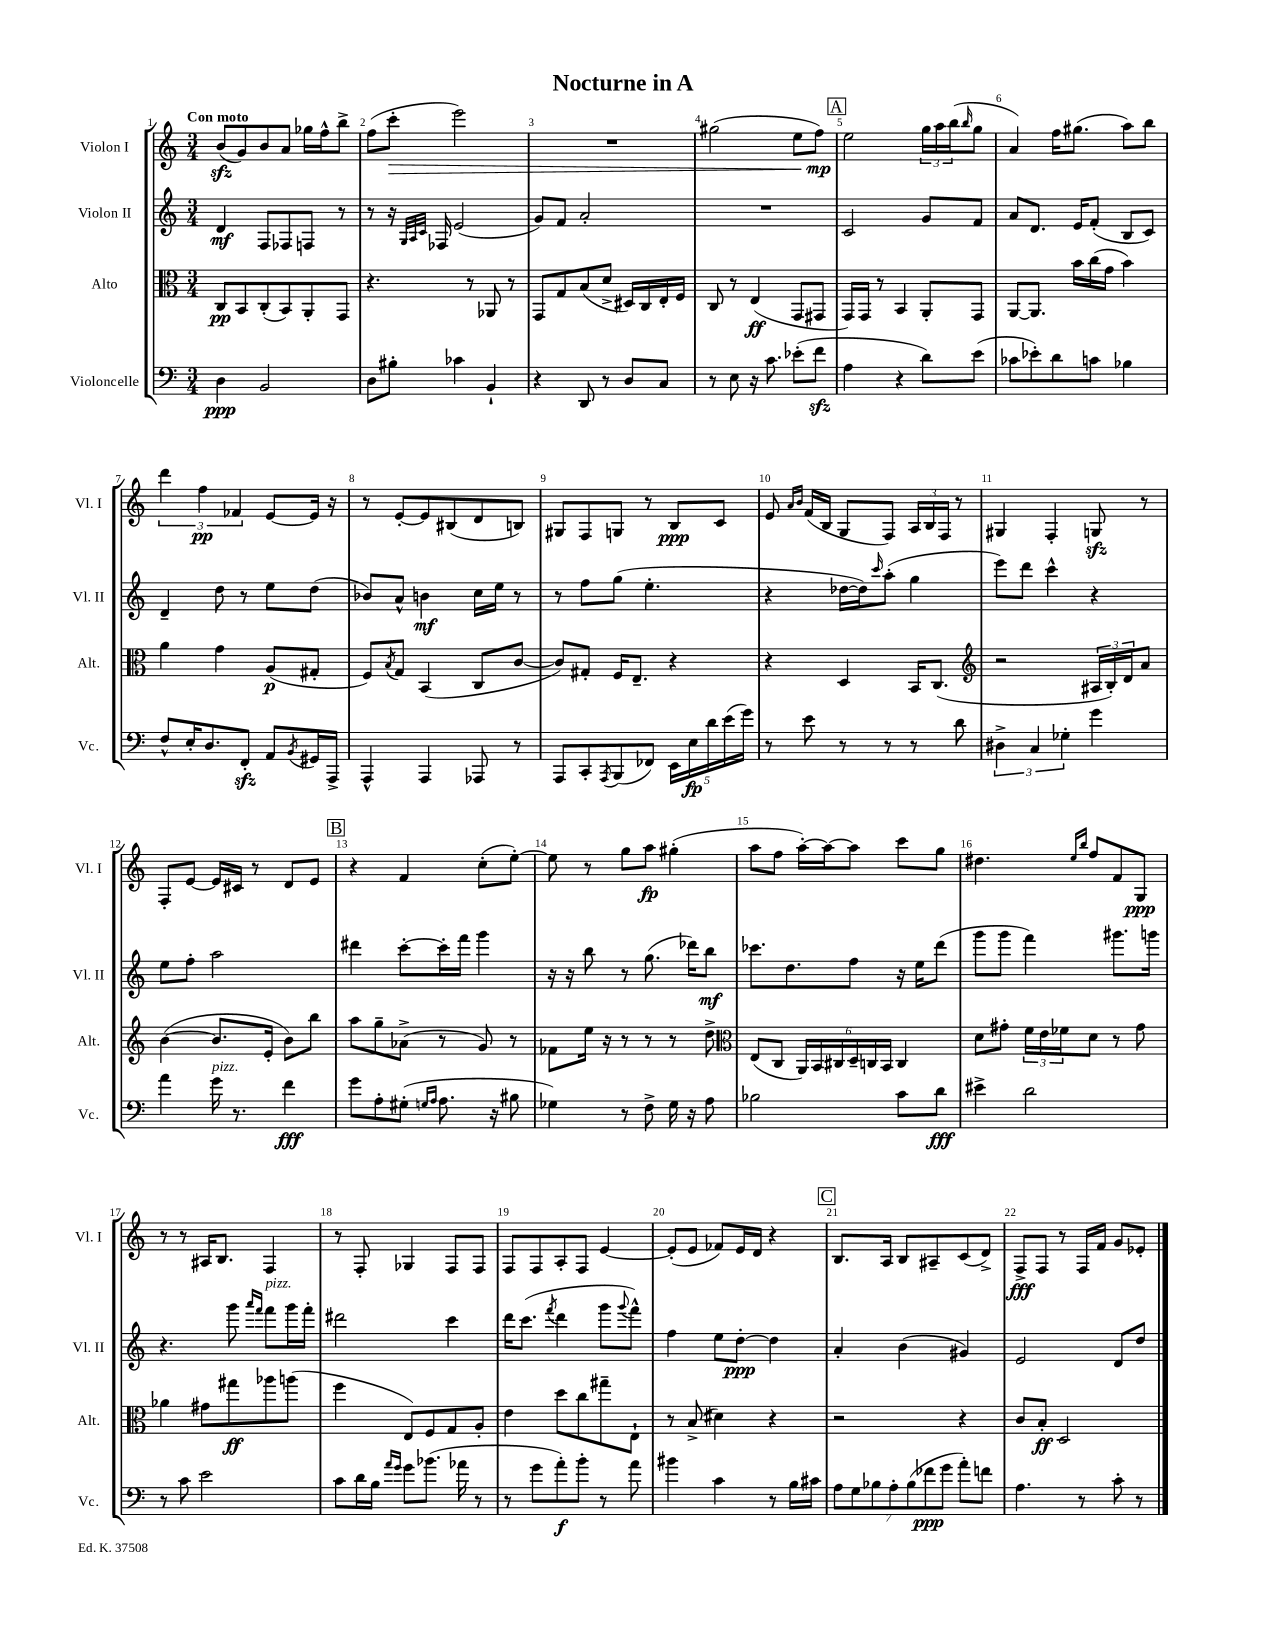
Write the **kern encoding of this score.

**kern	**dynam	**kern	**dynam	**kern	**dynam	**kern	**dynam
*part4	*part4	*part3	*part3	*part2	*part2	*part1	*part1
*staff4	*staff4	*staff3	*staff3	*staff2	*staff2	*staff1	*staff1
*I"Violoncelle	*	*I"Alto	*	*I"Violon II	*	*I"Violon I	*
*I'Vc.	*	*I'Alt.	*	*I'Vl. II	*	*I'Vl. I	*
*clefF4	*	*clefC3	*	*clefG2	*	*clefG2	*
*k[]	*	*k[]	*	*k[]	*	*k[]	*
*M3/4	*	*M3/4	*	*M3/4	*	*M3/4	*
=1	=1	=1	=1	=1	=1	=1	=1
!	!	!	!	!	!	!LO:TX:a:B:t=Con moto	!
4D\	ppp	8C/L	pp	4d/	mf	(8bzz/L	.
.	.	8BB/	.	.	.	8g/)	.
2BB/	.	(8C'/	.	8F/L	.	8b/	.
.	.	8BB/)	.	8F-X/	.	8a/J	.
.	.	8AA'/	.	8Fn/J	.	16gg-X\LL	.
.	.	.	.	.	.	16ff^^\J	.
.	.	8GG/J	.	8r	.	8bb^\J	.
=2	=2	=2	=2	=2	=2	=2	=2
8D\L	.	4.r	.	8r	.	(8ff\L	.
!	!	!	!	!	!	!	!LO:HP:b
8B#X'\J	.	.	.	16r	.	8ccc'\J	>
.	.	.	.	32qqG/LLL	.	.	.
.	.	.	.	32qqA/	.	.	.
.	.	.	.	32qqc/JJJ	.	.	.
.	.	.	.	16F-X/	.	.	.
4c-X\	.	.	.	(2e/	.	2eee\)	.
.	.	8r	.	.	.	.	.
4BB`/	.	8AA-X/	.	.	.	.	.
.	.	8r	.	.	.	.	.
=3	=3	=3	=3	=3	=3	=3	=3
4r	.	8GG/L	.	8g/L)	.	2.r	.
.	.	8G/	.	8f/J	.	.	.
8DD/	.	(8B/	.	2a'/	.	.	.
8r	.	8d^/J	.	.	.	.	.
8D/L	.	16D#X/LL)	.	.	.	.	.
.	.	16C/	.	.	.	.	.
8C/J	.	16E'/	.	.	.	.	.
.	.	16F/JJ	.	.	.	.	.
=4	=4	=4	=4	=4	=4	=4	=4
8r	.	8C/	.	2.r	.	(2gg#X\	.
8E\	.	8r	.	.	.	.	.
16r	.	(4E/	ff	.	.	.	.
8.c\	.	.	.	.	.	.	.
(8e-X'\L	.	8GG/L	.	.	.	8ee\L	.
8fzz\J	.	8GG#X/J	.	.	.	8ff\J)	mp
.	.	.	.	.	.	.	]
!!LO:REH:place=s1:t=A
=5	=5	=5	=5	=5	=5	=5	=5
4A\	.	16GG/LL)	.	2c/	.	2ee\	.
.	.	16GG/JJ	.	.	.	.	.
.	.	8r	.	.	.	.	.
4r	.	4BB/	.	.	.	.	.
8d\L)	.	8AA'/L	.	8g/L	.	24gg\LL	.
.	.	.	.	.	.	24aa\	.
.	.	.	.	.	.	(24bb\J	.
.	.	.	.	.	.	16qqbb/	.
(8e\J	.	8GG/J	.	8f/J	.	8gg\J	.
=6	=6	=6	=6	=6	=6	=6	=6
8c-X\L	.	[8AA/L	.	8a/L	.	4a/)	.
8e-X'\)	.	8.AA/J]	.	8.d/J	.	.	.
8d\	.	.	.	.	.	16ff\KL	.
.	.	16b\LL	.	16e/KL	.	(8.gg#X\J	.
8cn\J	.	(16cc\	.	(8f'/J	.	.	.
.	.	16g\JJ	.	.	.	.	.
4B-X\	.	4b\)	.	8B/L	.	8aa\L)	.
.	.	.	.	8c/J)	.	8bb\J	.
!!LO:LB:g=z
=7	=7	=7	=7	=7	=7	=7	=7
8F^^/L	.	4a\	.	4d~/	.	6ddd\	.
16E'/K	.	.	.	.	.	.	.
.	.	.	.	.	.	6ff\	pp
8.D/	.	.	.	.	.	.	.
.	.	4g\	.	8dd\	.	.	.
.	.	.	.	.	.	6f-X/	.
8FFzz'/J	.	.	.	8r	.	.	.
8AA/L	.	(8A/L	p	8ee\L	.	[8e/L	.
8qBB/	.	.	.	.	.	.	.
16GG#X/L	.	8G#X'/J	.	(8dd\J	.	16e/Jk]	.
16AAA^/JJ	.	.	.	.	.	16r	.
=8	=8	=8	=8	=8	=8	=8	=8
4AAA^^/	.	8F/L)	.	8b-X/L)	.	8r	.
.	.	8qB/	.	.	.	.	.
.	.	8G/J	.	8a^^/J	.	[8e'/L	.
4AAA/	.	(4BB/	.	4bn\	mf	8e/]	.
.	.	.	.	.	.	(8B#X/	.
8AAA-X/	.	8C/L	.	16cc\LL	.	8d/	.
.	.	.	.	16ee\JJ	.	.	.
8r	.	[8c/J	.	8r	.	8Bn/J)	.
=9	=9	=9	=9	=9	=9	=9	=9
8AAA/L	.	8c/L])	.	8r	.	8G#X/L	.
8CC'/	.	8G#X'/J	.	8ff\L	.	8F/	.
8qAAA/	.	.	.	.	.	.	.
(8BBB/	.	16F/KL	.	(8gg\J	.	8Gn/J	.
.	.	8.E~/J	.	.	.	.	.
8FF-X/J)	.	.	.	4.ee'\	.	8r	.
20EE\LL	.	4r	.	.	.	8B/L	ppp
20E\	fp	.	.	.	.	.	.
20d\	.	.	.	.	.	.	.
.	.	.	.	.	.	8c/J	.
(20e\	.	.	.	.	.	.	.
20g\JJ)	.	.	.	.	.	.	.
=10	=10	=10	=10	=10	=10	=10	=10
8r	.	4r	.	4r	.	8e/	.
.	.	.	.	.	.	16qqa/LL	.
.	.	.	.	.	.	16qqb/JJ	.
8e\	.	.	.	.	.	(16f/LL	.
.	.	.	.	.	.	16B/JJ	.
8r	.	4D/	.	[16dd-X\LL	.	8G/L	.
.	.	.	.	16dd-\J])	.	.	.
.	.	.	.	16qqccc/	.	.	.
8r	.	.	.	(8aa'\J	.	8F/J)	.
8r	.	16BB/KL	.	4gg\	.	24A/LL	.
.	.	.	.	.	.	24B/	.
.	.	(8.C/J	.	.	.	.	.
.	.	.	.	.	.	24F/JJ	.
8d\	.	.	.	.	.	8r	.
=11	=11	=11	=11	=11	=11	=11	=11
*	*	*clefG2	*	*	*	*	*
6D#X^\	.	2r	.	8eee\L)	.	4G#X/	.
.	.	.	.	8ddd\J	.	.	.
6C/	.	.	.	.	.	.	.
.	.	.	.	4ccc^^\	.	4F'/	.
6G-X'\	.	.	.	.	.	.	.
4g\	.	24A#X/LL	.	4r	.	8Gnzz/	.
.	.	24B'/)	.	.	.	.	.
.	.	24d/J	.	.	.	.	.
.	.	8a/J	.	.	.	8r	.
!!LO:LB:g=z
=12	=12	=12	=12	=12	=12	=12	=12
4a\	.	([4b\	.	8ee\L	.	8F'/L	.
.	.	.	.	8ff'\J	.	[8e/J	.
!LO:TX:a:i:t=pizz.	!	!	!	!	!	!	!
16g\	.	8.b/L]	.	2aa\	.	16e/LL]	.
8.r	.	.	.	.	.	16c#X/JJ	.
.	.	.	.	.	.	8r	.
.	.	16e'/Jk	.	.	.	.	.
4f\	fff	8b\L)	.	.	.	8d/L	.
.	.	8bb\J	.	.	.	8e/J	.
!!LO:REH:place=s1:t=B
=13	=13	=13	=13	=13	=13	=13	=13
8g\L	.	8aa\L	.	4ddd#X\	.	4r	.
8A'\	.	8gg~\	.	.	.	.	.
(8G#X'\J	.	(8a-X^\J	.	[8ccc'\L	.	4f/	.
16qqGn/LL	.	.	.	.	.	.	.
16qqA/JJ	.	.	.	.	.	.	.
8.A\	.	8r	.	16ccc'\L]	.	.	.
.	.	.	.	16fff\JJ	.	.	.
.	.	8g/)	.	4ggg\	.	(8cc'\L	.
16r	.	.	.	.	.	.	.
8B#X\	.	8r	.	.	.	[8ee'\J)	.
=14	=14	=14	=14	=14	=14	=14	=14
4G-X\)	.	8f-X\L	.	16r	.	8ee\]	.
.	.	.	.	16r	.	.	.
.	.	16ee\Jk	.	8bb\	.	8r	.
.	.	16r	.	.	.	.	.
8r	.	8r	.	8r	.	8gg\L	.
8F^\	.	8r	.	(8.gg\	.	8aa\J	fp
16G-\	.	8r	.	.	.	(4gg#X'\	.
16r	.	.	.	16ddd-X\KL)	.	.	.
8A\	.	8dd^\	.	8bb\J	mf	.	.
=15	=15	=15	=15	=15	=15	=15	=15
*	*	*clefC3	*	*	*	*	*
2B-X\	.	(8E/L	.	8.ccc-X\L	.	8aa\L	.
.	.	8C/J	.	.	.	8ff\J	.
.	.	.	.	8.dd\	.	.	.
.	.	24AA/LL)	.	.	.	[16aa'\LL)	.
.	.	24BB/	.	.	.	.	.
.	.	.	.	.	.	16aa\J_	.
.	.	24C#X/	.	.	.	.	.
.	.	24D~/	.	8ff\J	.	8aa\J]	.
.	.	24Cn/	.	.	.	.	.
.	.	24BB/JJ	.	.	.	.	.
8c\L	.	4C/	.	16r	.	8ccc\L	.
.	.	.	.	16ee\KL	.	.	.
8d\J	fff	.	.	(8ddd\J	.	8gg\J	.
=16	=16	=16	=16	=16	=16	=16	=16
4e#X^\	.	8d\L	.	8ggg\L	.	4.dd#X\	.
.	.	8g#X'\J	.	8ggg\J	.	.	.
2d\	.	24f\LL	.	4fff\)	.	.	.
.	.	24e\	.	.	.	.	.
.	.	24f-X\J	.	.	.	.	.
.	.	.	.	.	.	16qqee/LL	.
.	.	.	.	.	.	16qqbb/JJ	.
.	.	8d\J	.	.	.	8ff/L	.
.	.	8r	.	8.ggg#X\L	.	8f/	.
.	.	8g#\	.	.	.	8G/J	ppp
.	.	.	.	16gggn\Jk	.	.	.
!!LO:LB:g=z
=17	=17	=17	=17	=17	=17	=17	=17
8r	.	4a-X\	.	4.r	.	8r	.
8c\	.	.	.	.	.	8r	.
2e\	.	8g#X\L	.	.	.	16A#X/KL	.
.	.	.	.	.	.	8.B/J	.
.	.	8gg#X\	ff	8ggg\	.	.	.
.	.	.	.	16qqaaa/LL	.	.	.
.	.	.	.	16qqfff/JJ	.	.	.
!	!	!	!	!LO:TX:a:i:t=pizz.	!	!	!
.	.	8aa-X\	.	8fff\L	.	4F/	.
.	.	(8aan\J	.	16ggg\L	.	.	.
.	.	.	.	16fff'\JJ	.	.	.
=18	=18	=18	=18	=18	=18	=18	=18
8c\L	.	4ff\	.	2ddd#X\	.	8r	.
16d\L	.	.	.	.	.	8F'/	.
16B\JJ	.	.	.	.	.	.	.
16qqa/LL	.	.	.	.	.	.	.
16qqg/JJ	.	.	.	.	.	.	.
8g\L	.	8E/L)	.	.	.	4G-X/	.
(8.b-X\J	.	8F/	.	.	.	.	.
.	.	8G/	.	4ccc\	.	8F/L	.
16a-X\	.	.	.	.	.	.	.
8r	.	8A'/J	.	.	.	8F/J	.
=19	=19	=19	=19	=19	=19	=19	=19
8r	.	4e\	.	16ddd\KL	.	8F/L	.
.	.	.	.	(8.ccc\J	.	.	.
8g\L	.	.	.	.	.	8F/	.
.	.	.	.	8qfff/	.	.	.
8a'\)	f	8dd\L	.	4ddd\	.	8A'/	.
8b'\J	.	8cc\	.	.	.	8F/J	.
8r	.	8gg#X~\	.	8ggg\L	.	[4e/	.
.	.	.	.	8qqggg/	.	.	.
8a\	.	8E`\J	.	8fff^^\J)	.	.	.
=20	=20	=20	=20	=20	=20	=20	=20
4b#X\	.	8r	.	4ff\	.	(8e'/L]	.
.	.	(8B^/	.	.	.	8e/J	.
4c\	.	4d#X\)	.	8ee\L	.	8f-X/L)	.
.	.	.	.	[8dd'\J	ppp	16e/L	.
.	.	.	.	.	.	16d/JJ	.
8r	.	4r	.	4dd\]	.	4r	.
16B\LL	.	.	.	.	.	.	.
16c#X\JJ	.	.	.	.	.	.	.
!!LO:REH:place=s1:t=C
=21	=21	=21	=21	=21	=21	=21	=21
14A\L	.	2r	.	4a'/	.	8.B/L	.
14G\	.	.	.	.	.	.	.
14B-X\	.	.	.	.	.	.	.
.	.	.	.	.	.	16A/Jk	.
14A'\	.	.	.	.	.	.	.
.	.	.	.	(4b\	.	8B/L	.
(14B-\	.	.	.	.	.	.	.
14f-X\	ppp	.	.	.	.	.	.
.	.	.	.	.	.	8A#X~/	.
14g\J	.	.	.	.	.	.	.
8a'\L)	.	4r	.	4g#X/)	.	(8c/	.
8fn\J	.	.	.	.	.	8d^/J)	.
=22	=22	=22	=22	=22	=22	=22	=22
4.A\	.	8c/L	.	2e/	.	8F^/L	fff
.	.	8B'/J	ff	.	.	8F/J	.
.	.	2D/	.	.	.	8r	.
8r	.	.	.	.	.	16F/LL	.
.	.	.	.	.	.	16f/JJ	.
8c'\	.	.	.	8d/L	.	8g/L	.
8r	.	.	.	8dd/J	.	8e-X'/J	.
==	==	==	==	==	==	==	==
*-	*-	*-	*-	*-	*-	*-	*-
